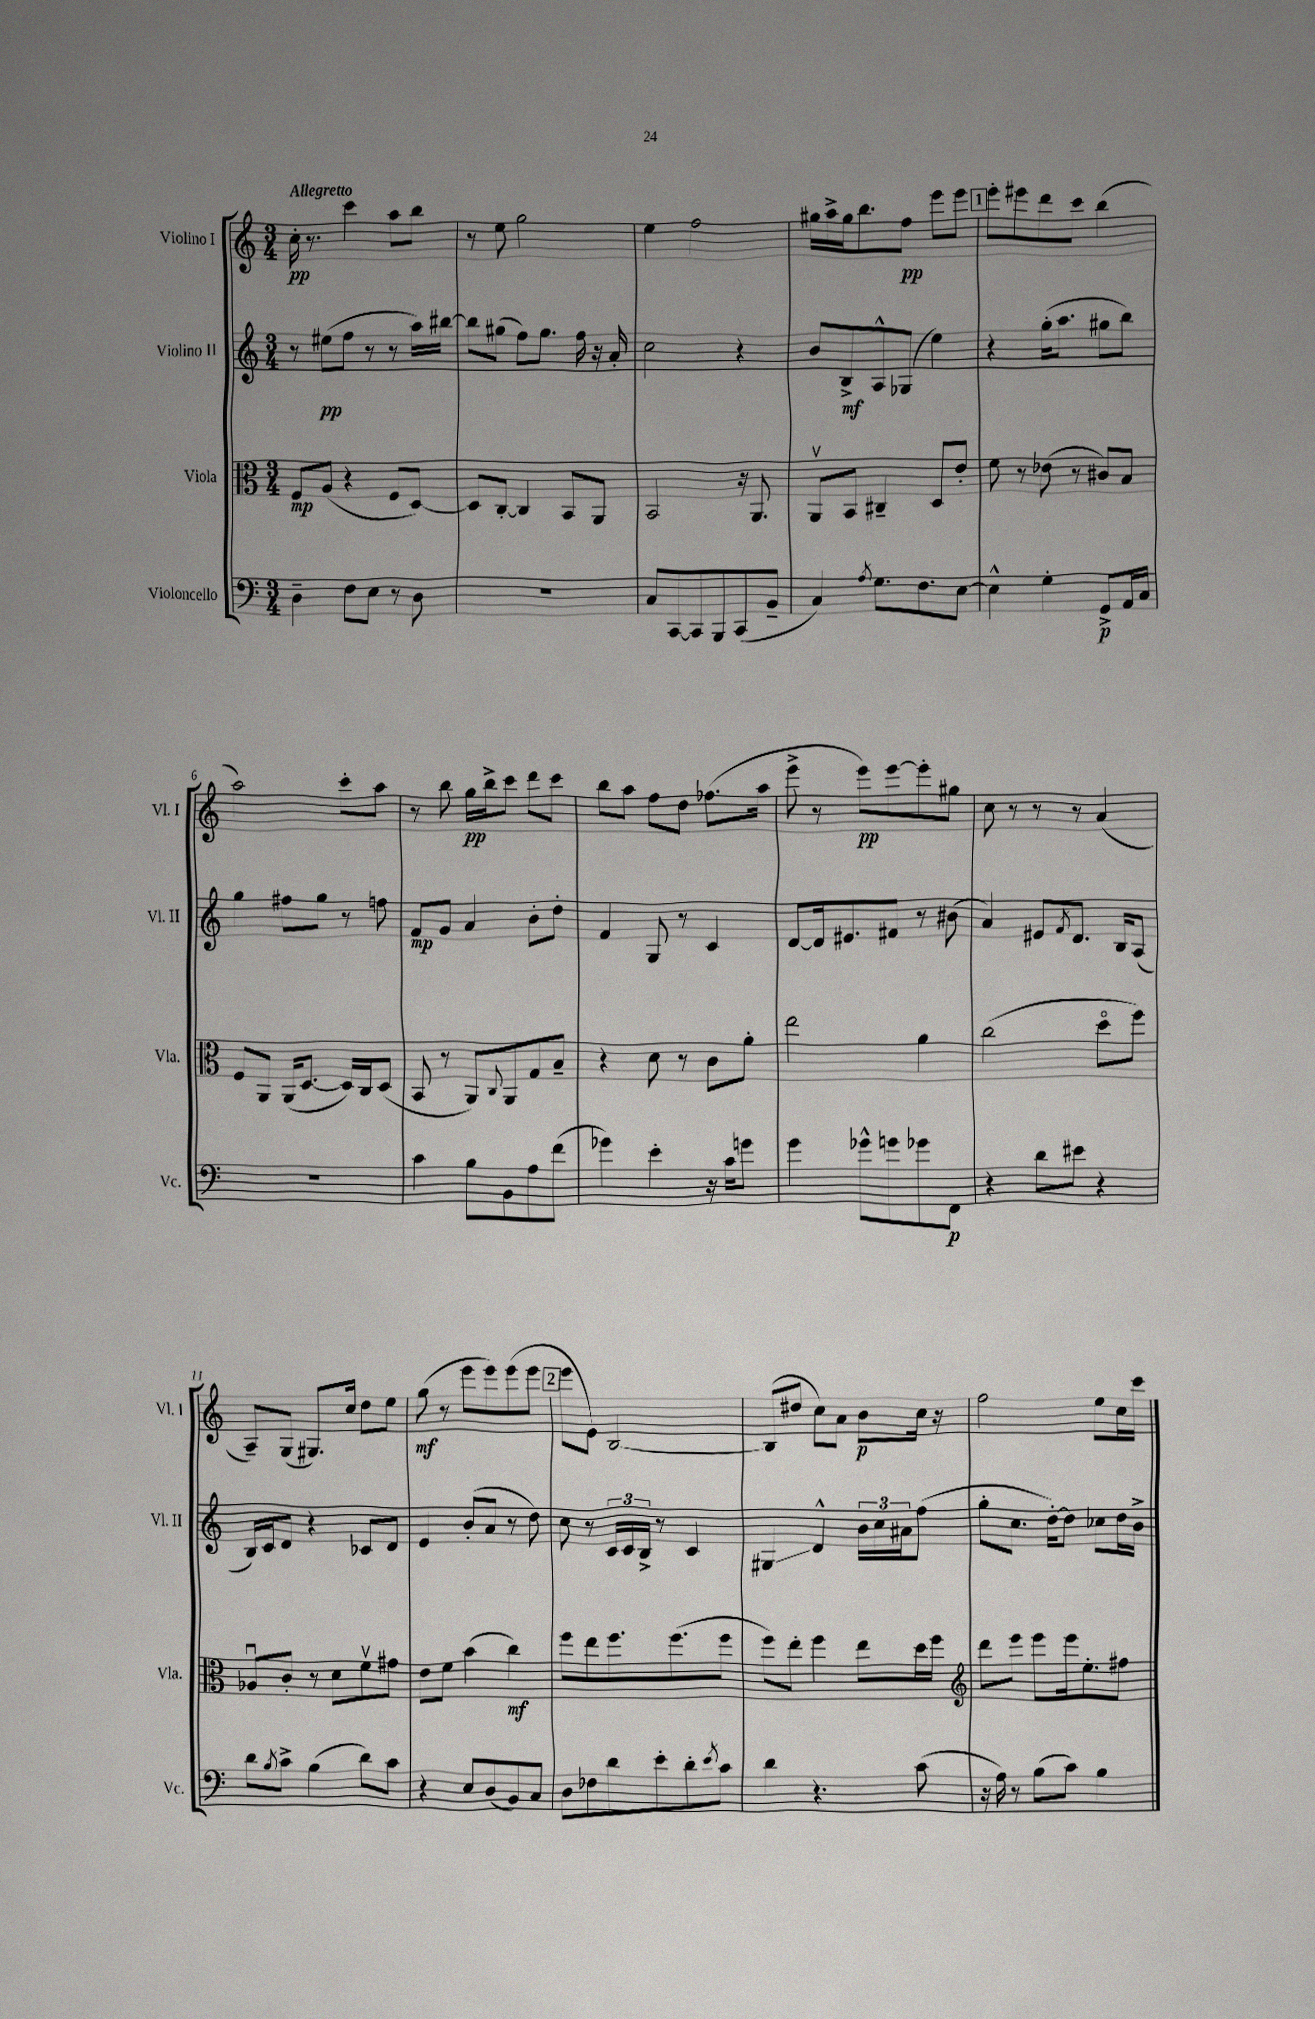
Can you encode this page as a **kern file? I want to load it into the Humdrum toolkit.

**kern	**kern	**kern	**kern
*staff4	*staff3	*staff2	*staff1
*clefF4	*clefC3	*clefG2	*clefG2
*k[]	*k[]	*k[]	*k[]
*M3/4	*M3/4	*M3/4	*M3/4
4D~\	8F/L	8r	16cc'\
.	.	.	8.r
.	(8A/J	(8ee#\L	.
8F\L	4r	8ff\J	4ccc\
8E\J	.	8r	.
8r	8F/L	8r	8aa\L
8D\	[8D/J)	16aa\LL)	8bb\J
.	.	[16bb#\JJ	.
=	=	=	=
2.r	8D/]L	8bb#\]L	8r
.	[8C'/J	(8gg#\J	8ee\
.	4C/]	8ff\L)	2gg\
.	.	8.gg#\J	.
.	8BB/L	.	.
.	.	16ff\	.
.	8AA/J	16r	.
.	.	16a'/	.
=	=	=	=
8C/L	2BB/	2cc\	4ee\
[8CC/	.	.	.
8CC/]	.	.	2ff\
8BBB/	.	.	.
(8CC/	16r	4r	.
.	8.AA/	.	.
8BB~/J	.	.	.
=	=	=	=
4C/)	8AAv/L	8b/L	16gg#\LL
.	.	.	16aa^\
.	8BB/J	8B^/	16gg#\J
.	.	.	8.bb\
8qA/	.	.	.
8.G\L	4C#~/	8A^^/	.
.	.	(8G-/J	8ff\J
8.F\	.	.	.
.	8D/L	4ee\)	8eee\L
[8E\J	8e'/J	.	8eee\J
=	=	=	=
4E^^\]	8f\	4r	8eee'\L
.	8r	.	8eee#\
4G'\	(8e-\	(16gg'\LK	8ddd\
.	.	8.aa\J	.
.	8r	.	8ccc\J
8GG^/L	8c#/L)	8gg#\L	(4bb\
16AA/L	8B/J	8bb\J)	.
16C/JJ	.	.	.
=	=	=	=
2.r	8F/L	4gg\	2aa\)
.	8AA/J	.	.
.	(16AA/LK	8ff#\L	.
.	[8.D/J	.	.
.	.	8gg\J	.
.	16D/]LL)	8r	8ccc'\L
.	16C/J	.	.
.	(8D/J	8ff\	8aa\J
=	=	=	=
4c\	8BB/	8f/L	8r
.	8r	8g/J	8bb\
8B\L	8AA/L)	4a/	16gg\LL
.	.	.	16bb^\J
.	8qqC/	.	.
8BB\	8AA/	.	8ccc\J
8A\	8G/	8b'\L	8ddd\L
(8f\J	8B~/J	8dd'\J	8ccc\J
=	=	=	=
4g-\)	4r	4f/	8bb\L
.	.	.	8aa\J
4e'\	8d\	8G/	8ff\L
.	8r	8r	8dd\J
16r	8c\L	4c/	(8.ff-\L
16c\LK	.	.	.
8g\J	8a'\J	.	.
.	.	.	16aa\Jk
=	=	=	=
4g\	2ee\	[8d/L	8eee^\
.	.	16d/]k	8r
.	.	8.e#/	.
8g-^^\L	.	.	8eee\L)
8g\	.	8f#/J	[8eee\
8g-\	4a\	8r	8eee'\]
8FF\J	.	(8b#\	8gg#\J
=	=	=	=
4r	(2cc\	4a/)	8cc\
.	.	.	8r
8d\L	.	8e#/L	8r
.	.	8qf/	.
8e#\J	.	8.d/J	8r
4r	8ddo\L	.	(4a/
.	.	16B/LK	.
.	8ff\J)	(8A/J	.
=	=	=	=
8d\L	8A-u/L	16B/LL)	8A~/L)
.	.	16c/J	.
8qB/	.	.	.
8c^\J	8c'/J	8d/J	(8G/J
(4B\	8r	4r	8.G#/L)
.	8d\L	.	.
.	.	.	16cc/Jk
8d\L)	8fv\	8c-/L	8dd\L
8c\J	8g#\J	8d/J	8ee\J
=	=	=	=
4r	8e\L	4e/	(8gg\
.	8f\J	.	8r
8E/L	(4b\	(8b'/L	8eee\L
(8D/	.	8a/J	8eee\)
8BB/)	4cc\)	8r	(8eee\
8C/J	.	8dd\)	8eee\J
=	=	=	=
8D\L	8ff\L	8cc\	8eee\L
8F-\	8ee\	8r	8e\J)
8d\	8.ff\	24c/LL	[2B/
.	.	24c/	.
.	.	24B^/JJ	.
8e'\	.	8r	.
.	(8.ff\	.	.
8d'\	.	4c/	.
8qe/	.	.	.
8c\J	8ff\J	.	.
=	=	=	=
4d\	8ff\L)	4G#/	(8B/]L
.	8ee'\J	.	8dd#/J
4.r	4ff\	4d^^/	8cc\L)
.	.	.	8a\J
.	8ee\L	24b\LL	8b\L
.	.	24cc\	.
.	.	24a#\J	.
(8c\	16dd\L	(8ff\J	16cc\Jk
.	16ff\JJ	.	16r
=	=	=	=
*	*clefG2	*	*
16r	8ddd\L	8gg'\L	2ff\
16A\)	.	.	.
8r	8eee\J	8.cc\J	.
(8B\L	8eee\L	.	.
.	.	[16dd'\LK)	.
8c\J)	16eee\k	8dd\]J	.
.	8.ee'\	.	.
4B\	.	8cc-\L	8ee\L
.	8ff#\J	16dd\L	16cc\L
.	.	16b^\JJ	16ccc\JJ
==	==	==	==
*-	*-	*-	*-
